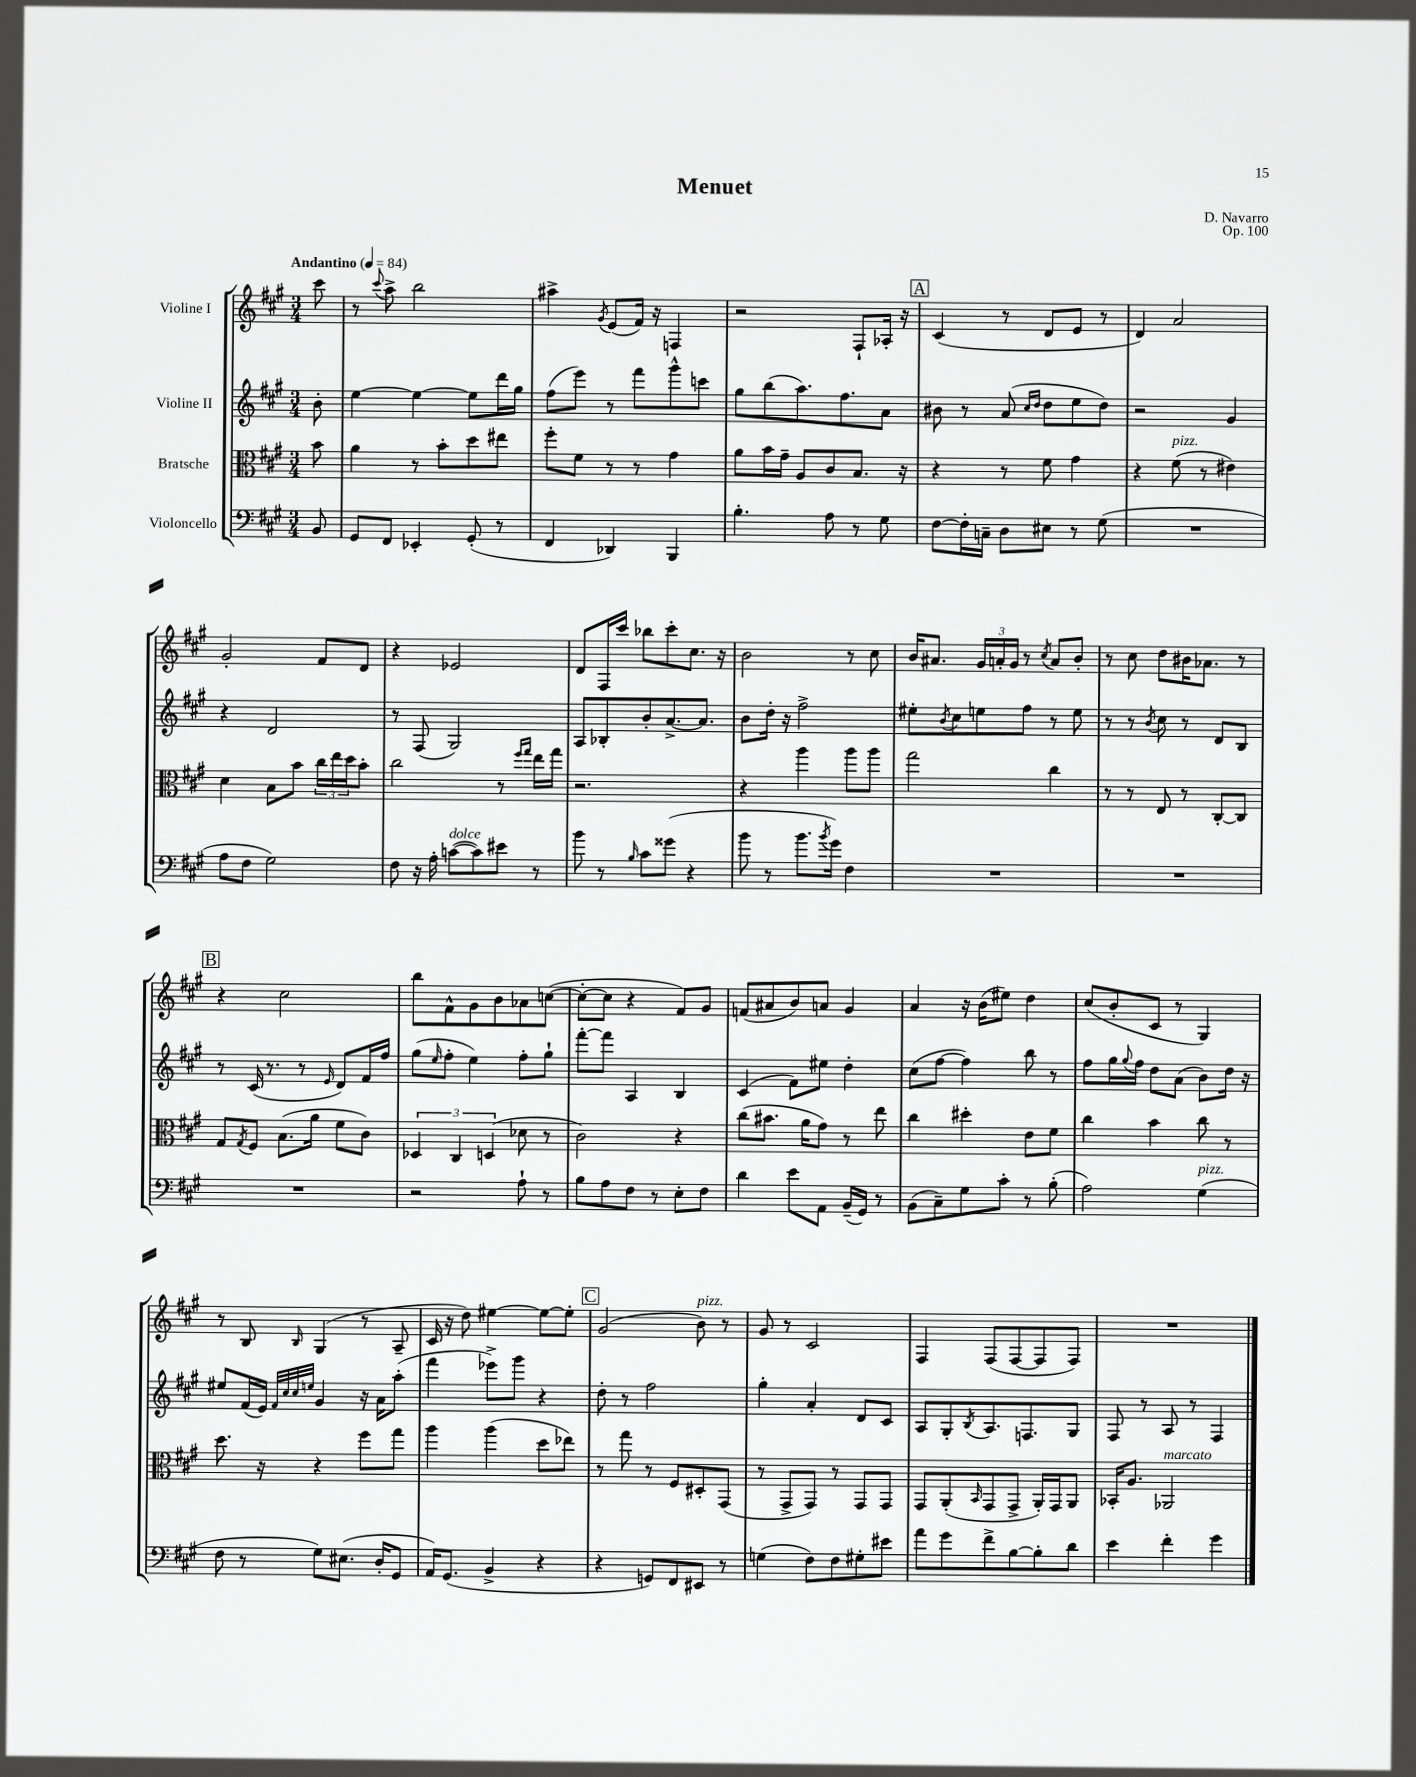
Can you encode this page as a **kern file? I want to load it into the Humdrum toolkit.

**kern	**kern	**kern	**kern
*staff4	*staff3	*staff2	*staff1
*clefF4	*clefC3	*clefG2	*clefG2
*k[f#c#g#]	*k[f#c#g#]	*k[f#c#g#]	*k[f#c#g#]
*M3/4	*M3/4	*M3/4	*M3/4
*MM84	*MM84	*MM84	*MM84
8BB	8b	8b'	8ccc#
=	=	=	=
8GG#	4a	[4ee	8r
.	.	.	8qqccc#
8FF#	.	.	8aa^
4EE-'	8r	4ee_	2bb
.	8b'	.	.
(8GG#'	8dd	8ee]	.
8r	8ee#	16ddd	.
.	.	16gg#	.
=	=	=	=
4FF#	8ff#'	(8ff#	4aa#^
.	8f#	8eee)	.
.	.	.	8qg#
4DD-)	8r	8r	(8e
.	8r	8fff#	16f#)
.	.	.	16r
4BBB	4g#	8ggg#^^	4F
.	.	8ccc	.
=	=	=	=
4.B'	8a	8gg#	2r
.	16b	(8bb	.
.	16g#~	.	.
.	8A	8.aa)	.
8A	8c#	.	.
.	.	8.ff#	.
8r	8.B	.	8F#`
8G#	.	8a	16A-'
.	16r	.	16r
=	=	=	=
[8F#	4r	8b#	(4c#
16F#']	.	8r	.
16C~	.	.	.
8D	8r	(8a	8r
.	.	16qqcc#	.
.	.	16qqdd	.
8E#	8f#	8dd	8d
8r	4g#	8ee	8e
(8G#	.	8dd)	8r
=	=	=	=
2.r	4r	2r	4d)
.	(8f#	.	2a
.	8r	.	.
.	4e#)	4g#	.
=	=	=	=
8A	4d	4r	2g#'
8F#	.	.	.
2G#)	8B	2d	.
.	8b	.	.
.	24cc#	.	8f#
.	24ee	.	.
.	24dd	.	.
.	8b'	.	8d
=	=	=	=
8F#	2cc#	8r	4r
16r	.	(8F#	.
16A'	.	.	.
([8c	.	2G#)	2e-
8c])	.	.	.
8e#	8r	.	.
.	16qqff#	.	.
.	16qqgg#	.	.
8r	16ee	.	.
.	16gg#	.	.
=	=	=	=
8b	2.r	8A	8d
8r	.	8B-'	16F#
.	.	.	16ccc#
16qqB	.	.	.
8c#	.	8b'	8bb-
(8g##	.	[8.a^	8ccc#'
4r	.	.	8.cc#
.	.	8.a]	.
.	.	.	16r
=	=	=	=
8b	4r	8b	2b
8r	.	16dd'	.
.	.	16r	.
8.b	4aa	2ff#^	.
8qb	.	.	.
16g#)	.	.	.
4F#	8aa	.	8r
.	8aa	.	8cc#
=	=	=	=
2.r	2gg#	8ee#'	16b
.	.	.	8.a#
.	.	8qb	.
.	.	8cc#	.
.	.	8ee	24g#
.	.	.	24a'
.	.	.	24g#
.	.	8ff#	8r
.	.	.	8qcc#
.	4cc#	8r	8a
.	.	8ee	8b'
=	=	=	=
2.r	8r	8r	8r
.	8r	8r	8cc#
.	.	8qb	.
.	8E	8cc#	8dd
.	8r	8r	16b#
.	.	.	8.a-
.	[8C#'	8d	.
.	8C#]	8B	8r
=	=	=	=
2.r	8G#	8r	4r
.	8qG#	.	.
.	8F#	(16c#	.
.	.	8.r	.
.	(8.B	.	2cc#
.	.	8r	.
.	16a	.	.
.	.	16qqe	.
.	8f#	8d)	.
.	8c#)	16f#	.
.	.	16ff#	.
=	=	=	=
2r	6D-	(8gg#	8bb
.	.	16qqee	.
.	.	8ff#'	8f#^^
.	6C#	.	.
.	.	4ee)	8g#
.	(6D	.	.
.	.	.	8b
8A`	8d-	8ff#'	8a-
8r	8r	8gg#`	([8cc
=	=	=	=
8B	2c#)	[8fff#'	8cc'_
8A	.	8fff#]	8cc]
8F#	.	4A	4r
8r	.	.	.
8E'	4r	4B	8f#)
8F#	.	.	8g#
=	=	=	=
4d	(8cc#	(4c#	(8f
.	8.b#	.	8a#
8e	.	8f#)	8b)
.	16a	.	.
8AA	8g#)	8ee#	8a
(16BB~	8r	4dd'	4g#
16GG#)	.	.	.
8r	8ee	.	.
=	=	=	=
(8BB	4cc#	(8cc#	4a
8C#~)	.	[8ff#	.
8G#	4dd#'	4ff#])	16r
.	.	.	(16b
8c#'	.	.	8ee#)
8r	8e	8bb	4dd
(8B'	8f#	8r	.
=	=	=	=
2A)	4cc#	8ff#	(8cc#
.	.	16gg#	8b'
.	.	8qqgg#	.
.	.	16ff#	.
.	4b	8dd	8c#
.	.	(8a	8r
(4G#	8cc#	8b)	4G#)
.	8r	16dd	.
.	.	16r	.
=	=	=	=
8F#	8.dd	8ee#	8r
8r	.	(16f#	8B
.	16r	16e)	.
.	.	32qqf#	.
.	.	32qqcc#	.
.	.	32qqcc#	.
.	.	32qqee	16qqB
8G#)	4r	4g#	(4G#
(8.E#	.	.	.
.	8ff#	16r	8r
16D'	.	16a	.
8GG#	8gg#	(8aa'	8A~
=	=	=	=
16AA)	4aa	4fff#	16c#
(8.GG#	.	.	16r
.	.	.	8dd)
4BB^	(4aa	8eee-^)	[4ee#
.	.	8ggg#	.
4r	8dd	4r	8ee#_
.	8ee-)	.	8ee#']
=	=	=	=
4r	8r	8dd'	(2g#
.	8gg#	8r	.
8GG)	8r	2ff#	.
8FF#	8F#	.	.
8EE#	8D#'	.	8b)
8r	(8GG#	.	8r
=	=	=	=
(4G	8r	4gg#'	8g#
.	8GG#^	.	8r
8F#)	8GG#)	4a'	2c#
8F#	8r	.	.
8G#'	8GG#	8d	.
8e#	8GG#	8c#	.
=	=	=	=
8a	8GG#	8A	4F#
8g#	(8AA'	8G#'	.
.	16qqBB	8qB	.
8f#^	8GG#	8.A	(8F#
[8B	8GG#^	.	[8F#
.	.	8.F	.
8B']	16AA')	.	8F#]
.	16GG#	.	.
8d	8AA	8G#	8F#)
=	=	=	=
4e	16BB-'	8F#	2.r
.	8.A	.	.
.	.	8r	.
4f#'	2AA-	8A	.
.	.	8r	.
4g#	.	4F#	.
==	==	==	==
*-	*-	*-	*-
